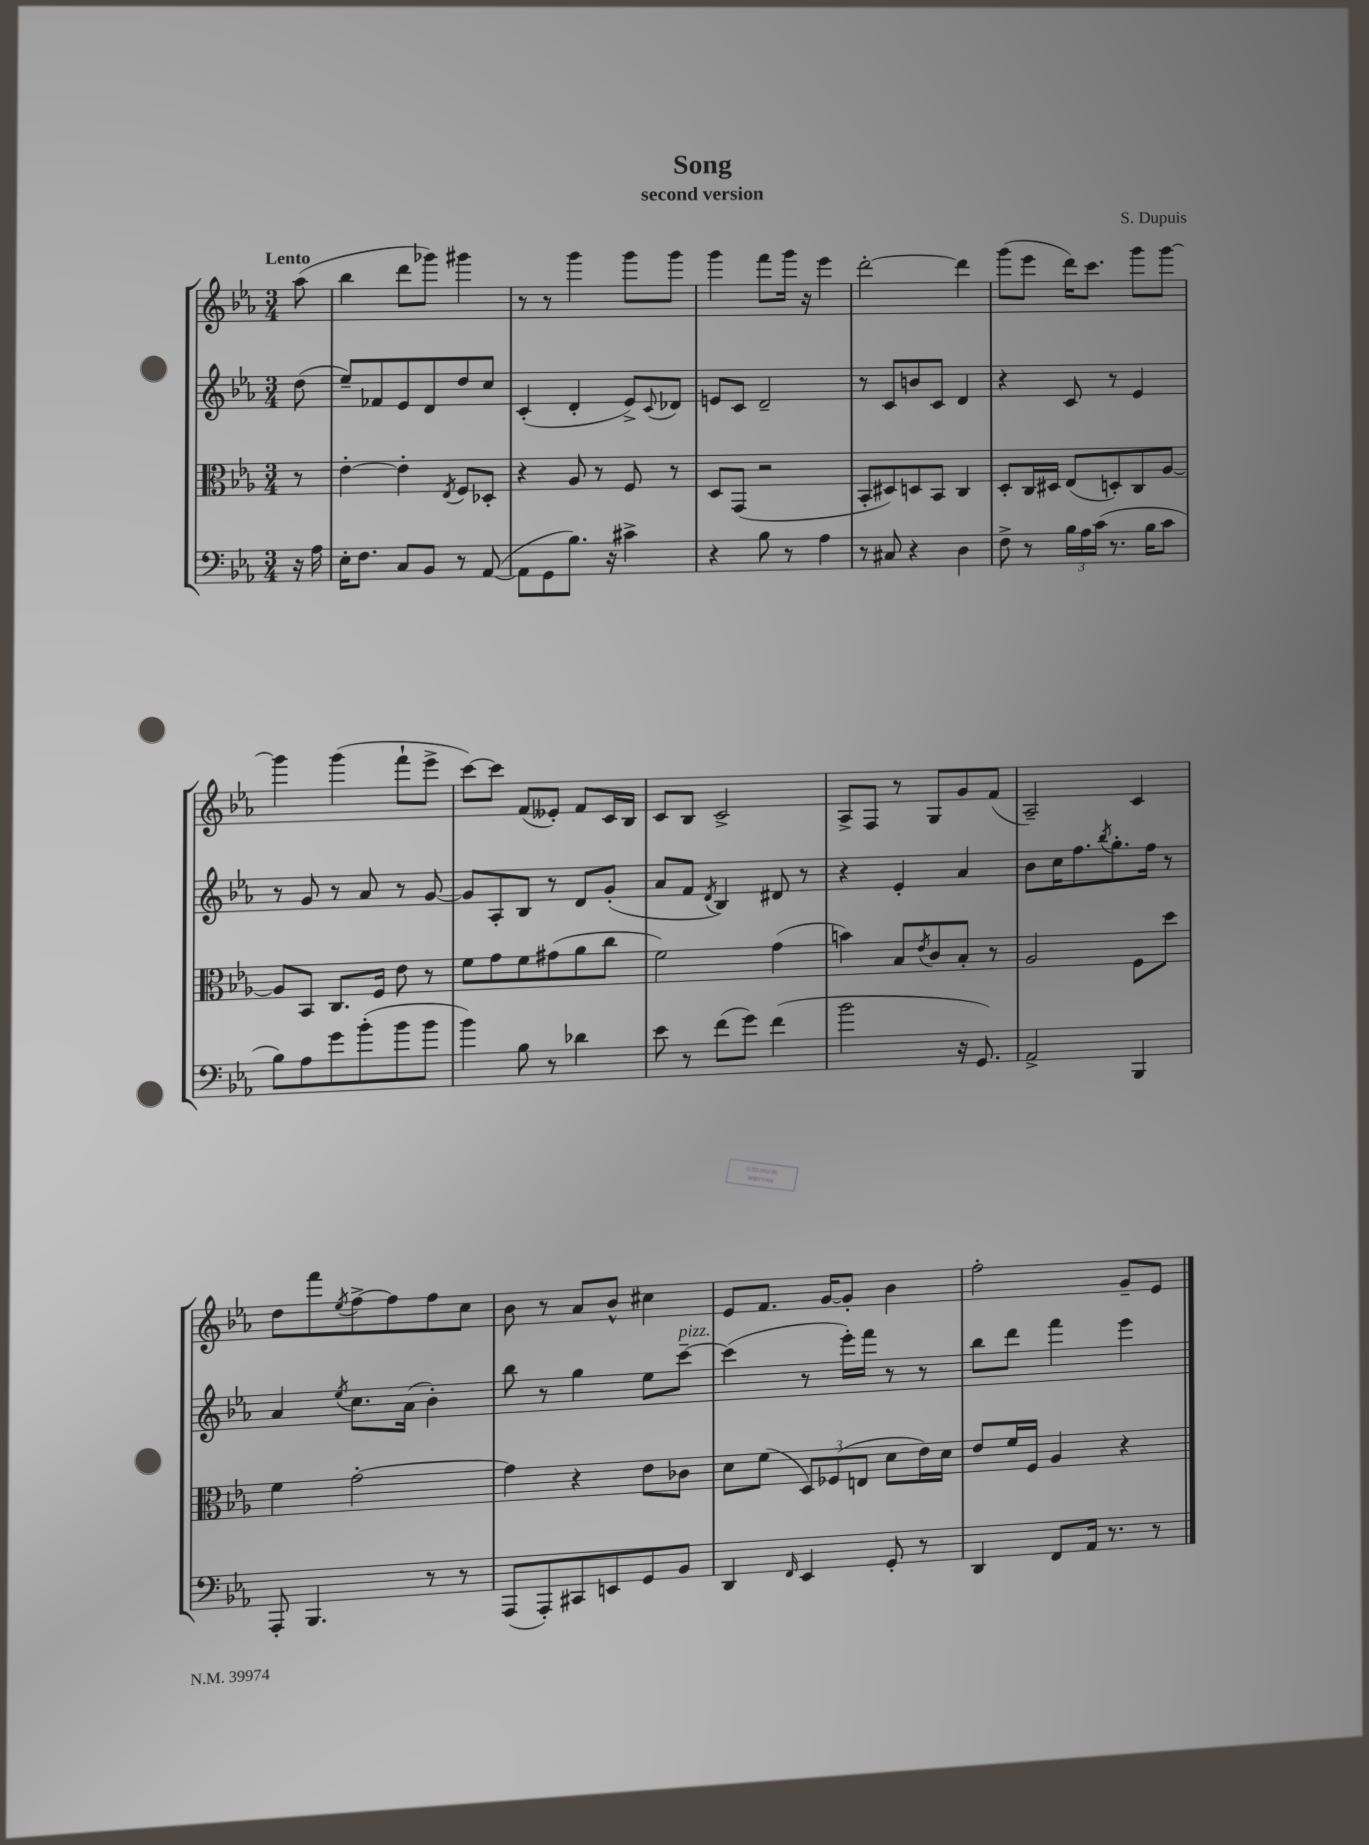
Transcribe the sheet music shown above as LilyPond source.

\header { title = "Song" composer = "S. Dupuis" subtitle = "second version" }
<<
\new StaffGroup <<
\new Staff = "s0" {
    \clef treble \key ees \major \numericTimeSignature \time 3/4 \partial 8 \tempo "Lento"
    aes''8( |
    bes''4 d'''8 ges'''8) gis'''4 |
    r8 r8 g'''4 g'''8 g'''8 |
    g'''4 f'''8 g'''16 r16 ees'''4 |
    d'''2~-. d'''4 |
    g'''8( ees'''8 d'''16) c'''8. g'''8 g'''8~ |
    g'''4 g'''4( f'''8-! ees'''8-> |
    c'''8~) c'''8 f'8( eeses'8-.) f'8 c'16 bes16 |
    c'8 bes8 c'2-> |
    aes8-> f8 r8 g8 g'8 f'8( |
    aes2--) c'4 |
    d''8 f'''8 \acciaccatura { ees''8 } f''8~-> f''8 f''8 c''8 |
    bes'8 r8 aes'8 bes'8-^ cis''4 |
    ees'8 f'8. g'16~ g'8-. bes'4 |
    f''2-. g'8-- ees'8 \bar "|." |
}
\new Staff = "s1" {
    \clef treble \key ees \major \numericTimeSignature \time 3/4 \partial 8
    d''8( |
    ees''8--) fes'8 ees'8 d'8 d''8 c''8 |
    c'4-.( d'4-. ees'8->) \appoggiatura { c'8 } des'8 |
    e'8 c'8 d'2-- |
    r8 c'8 b'8 c'8 d'4 |
    r4 c'8 r8 ees'4 |
    r8 g'8 r8 aes'8 r8 g'8~ |
    g'8 aes8-. bes8 r8 d'8 g'8-.( |
    aes'8 f'8 \acciaccatura { d'8 } bes4) dis'8 r8 |
    r4 ees'4-. aes'4 |
    bes'8 c''16 f''8. \acciaccatura { bes''8 } g''8.-. f''16 r8 |
    aes'4 \acciaccatura { ees''8 } c''8. aes'16( bes'4-.) |
    bes''8 r8 g''4 ees''8 c'''8~--^\markup { \italic "pizz." } |
    c'''4( r8 ees'''16-.) f'''16 r8 r8 |
    bes''8 d'''8 f'''4 ees'''4 \bar "|." |
}
\new Staff = "s2" {
    \clef alto \key ees \major \numericTimeSignature \time 3/4 \partial 8
    r8 |
    ees'4~-. ees'4-. \acciaccatura { ees8 } f8 des8-. |
    r4 aes8 r8 f8 r8 |
    d8 g,8( r2 |
    bes,8-. dis8) d8 bes,8 c4 |
    d8-. c16 dis16 ees8( d8-.) c8 aes8~ |
    aes8 bes,8 c8. f16 ees'8 r8 |
    f'8 g'8 f'8 gis'8( aes'8 c''8 |
    f'2) g'4( |
    b'4) bes8 \acciaccatura { ees'8 } c'8 bes8-. r8 |
    aes2 f8 d''8 |
    f'4 g'2~-. |
    g'4 r4 ees'8 ces'8 |
    d'8 f'8( \tuplet 3/2 { d8) fes8( e8 } d'8 ees'16) d'16 |
    ees'8 f'16 f16 aes4 r4 \bar "|." |
}
\new Staff = "s3" {
    \clef bass \key ees \major \numericTimeSignature \time 3/4 \partial 8
    r16 aes16 |
    ees16-. f8. c8 bes,8 r8 aes,8~( |
    aes,8 g,8 bes8.) r16 cis'4-> |
    r4 bes8 r8 aes4 |
    r8 cis8 r4 d4 |
    f8-> r8 \tuplet 3/2 { bes16 aes16 c'16( } r8. bes16 c'8 |
    bes8) aes8 g'8 bes'8-.( bes'8 bes'8 |
    bes'4) bes8 r8 des'4 |
    ees'8 r8 f'8( g'8) f'4( |
    bes'2 r16 g,8.) |
    aes,2-> bes,,4 |
    aes,,8-. bes,,4. r8 r8 |
    aes,,8( aes,,8-.) cis,8 e,8 g,8 bes,8 |
    d,4 \grace { f,16 } ees,4 g,8-. r8 |
    d,4 f,8 aes,16 r8. r8 \bar "|." |
}
>>
>>
\layout { \context { \Score \remove "Bar_number_engraver" } }
